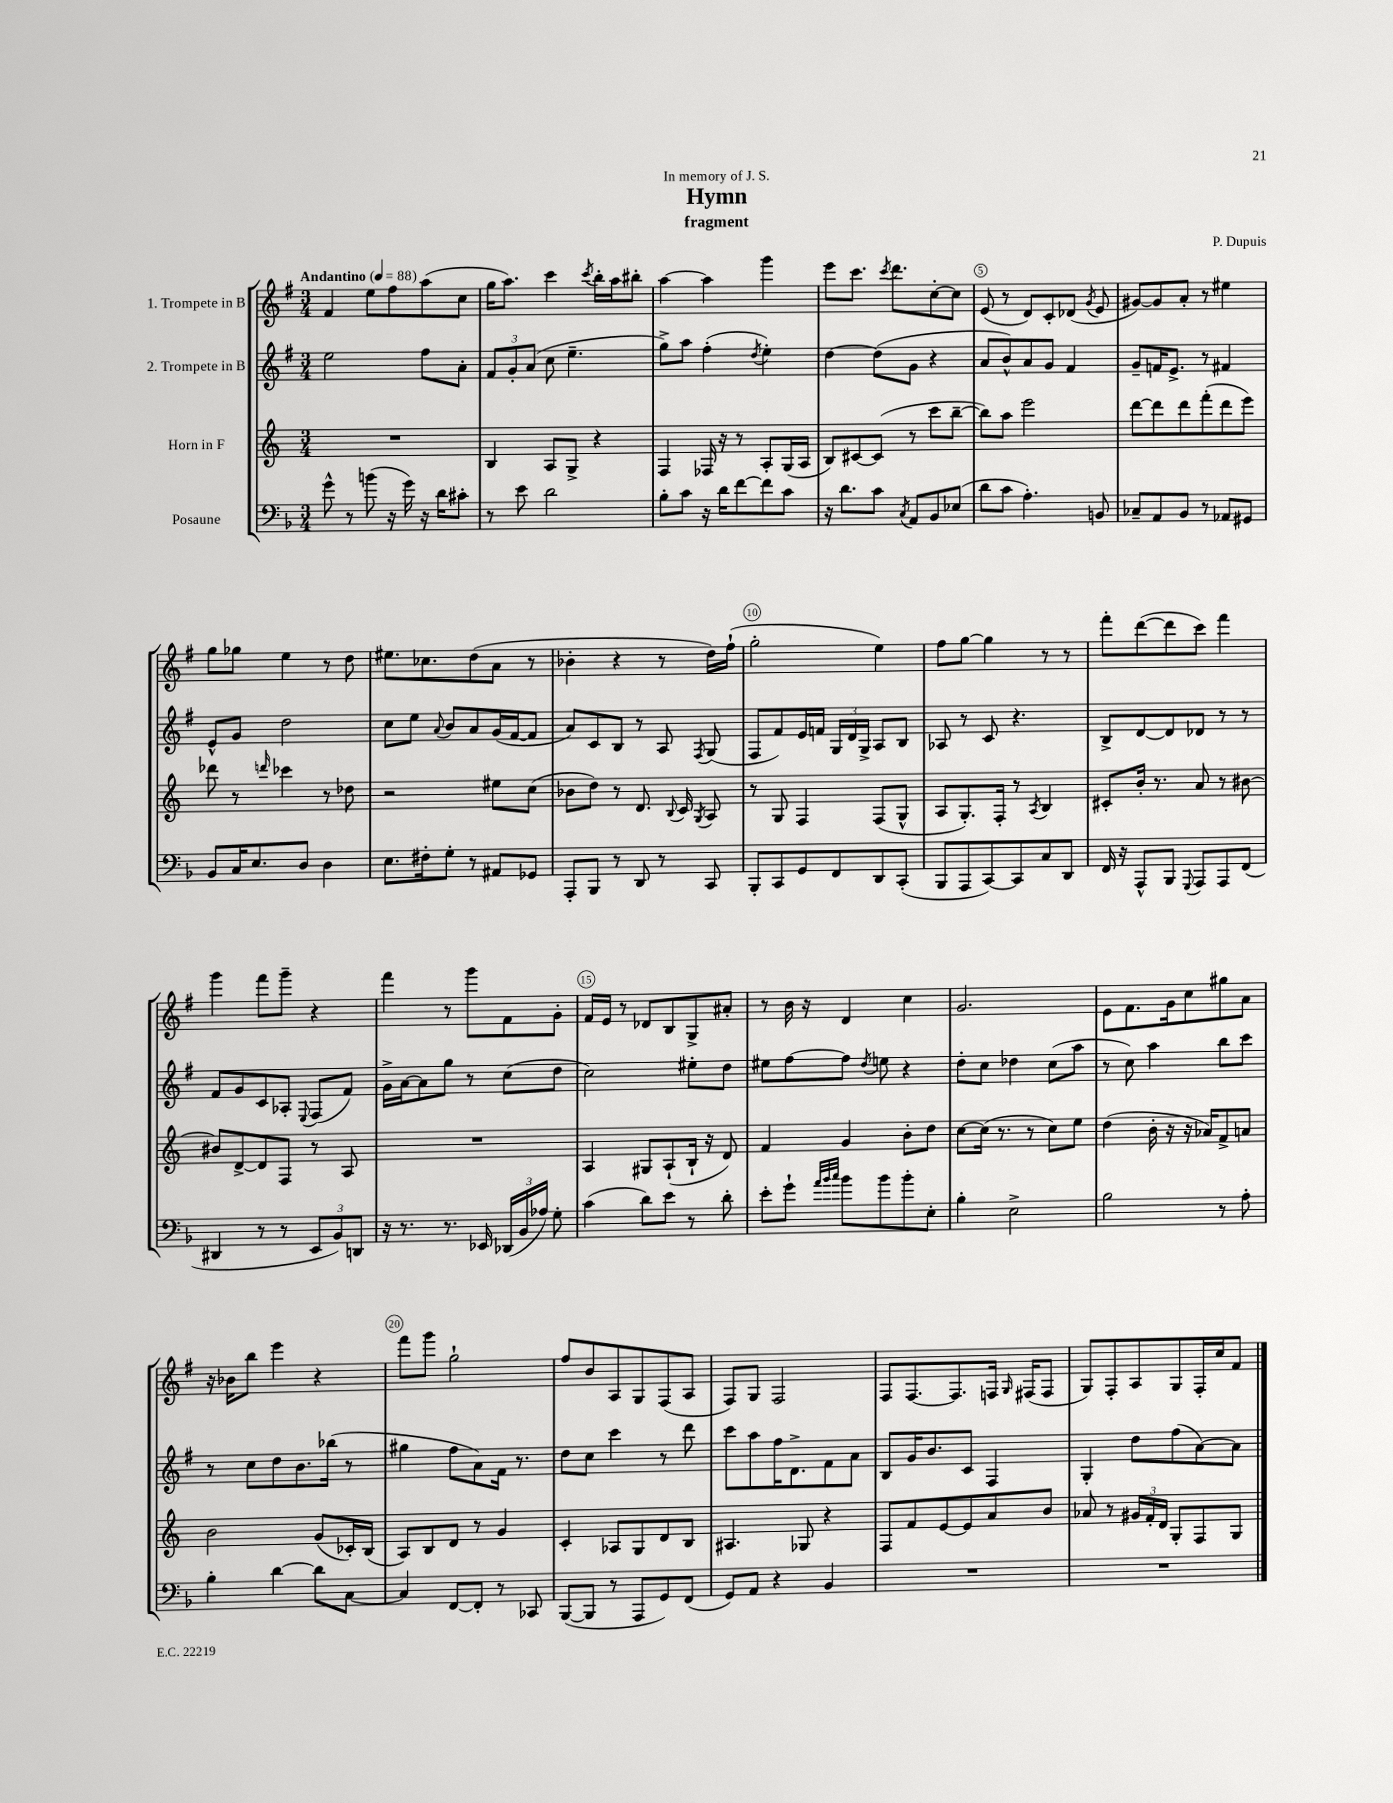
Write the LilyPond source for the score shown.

\header { title = "Hymn" composer = "P. Dupuis" subtitle = "fragment" dedication = "In memory of J. S." }
<<
\new StaffGroup <<
\new Staff = "s0" \with { instrumentName = "1. Trompete in B" } {
    \clef treble \key g \major \numericTimeSignature \time 3/4 \tempo "Andantino" 4 = 88
    \autoBeamOff fis'4 e''8[ fis''8 a''8( c''8] |
    g''16[ a''8.]) c'''4 \acciaccatura { c'''8 } b''16[-. a''16 bis''8]-. |
    a''4~ a''4 g'''4 |
    e'''8[ c'''8.] \acciaccatura { c'''8 } d'''8.[ c''8~-. c''8] |
    e'8( r8 d'8[) c'8-. des'8]( \acciaccatura { g'8 } e'8 |
    gis'8[~) gis'8 a'8]-. r8 eis''4 |
    g''8[ ges''8] e''4 r8 d''8 |
    eis''8.[ ces''8. d''8( a'8] r8 |
    bes'4-. r4 r8 d''16[) fis''16]-!( |
    g''2-. e''4) |
    fis''8[ g''8]~ g''4 r8 r8 |
    fis'''8[-. d'''8~( d'''8 c'''8]) fis'''4 |
    g'''4 fis'''8[ g'''8]-- r4 |
    fis'''4 r8 g'''8[ fis'8 g'8]-. |
    fis'16[ e'16] r8 des'8[ b8 g8-> ais'8]-. |
    r8 b'16 r16 d'4 c''4 |
    g'2. |
    e'8[ fis'8. g'16 c''8 gis''8 a'8] |
    r16 bes'16[ b''8] e'''4 r4 |
    fis'''8[ g'''8] g''2-! |
    fis''8[ b'8 a8 g8 fis8( a8] |
    fis8[) g8] fis2 |
    fis8[ fis8.~ fis8. f16] \grace { g16 } fis16[( fis8] |
    g8[) fis8-. a8 g8 fis16-. c''16 fis'8] \bar "|." |
}
\new Staff = "s1" \with { instrumentName = "2. Trompete in B" } {
    \clef treble \key g \major \numericTimeSignature \time 3/4
    \autoBeamOff e''2 fis''8[ a'8]-. |
    \tuplet 3/2 { fis'8[ g'8-. a'8]( } c''8 e''4.-- |
    g''8[->) a''8] fis''4-.( \acciaccatura { d''8 } e''4-.) |
    d''4~ d''8[( g'8] r4 |
    a'8[ b'8-^) a'8 g'8] fis'4 |
    g'8[-- f'16 e'8.]-> r8 fis'4 |
    e'8[-^ g'8] d''2 |
    c''8[ e''8] \appoggiatura { a'8 } b'8[ a'8 g'16( fis'16~ fis'8] |
    a'8[) c'8 b8] r8 a8 \acciaccatura { fis8 } g8( |
    fis8[ fis'8) e'16 f'16] \tuplet 3/2 { g16[ d'16 g16]-> } a8[ b8] |
    aes8 r8 c'8 r4. |
    b8[-> d'8~ d'8 des'8] r8 r8 |
    fis'8[ g'8 c'8 aes8]-. \appoggiatura { e8 } fis8[( fis'8]) |
    g'16[-> a'16~ a'8 g''8] r8 c''8[( d''8] |
    c''2) eis''8[-. d''8] |
    eis''8[ fis''8~ fis''8] \acciaccatura { d''8 } e''8 r4 |
    d''8[-. c''8] des''4 c''8[( a''8] |
    r8 c''8) a''4 b''8[ c'''8] |
    r8 c''8[ d''8 b'8. bes''16]( r8 |
    gis''4 fis''8[ a'8) fis'16] r8. |
    d''8[ c''8] c'''4 r8 d'''8 |
    c'''8[ a''8 fis''16 d'8.-> fis'8 a'8] |
    b8[ g'16 b'8. c'8] fis4 |
    g4-. d''8[ fis''8( a'8~) a'8] \bar "|." |
}
\new Staff = "s2" \with { instrumentName = "Horn in F" } {
    \clef treble \key c \major \numericTimeSignature \time 3/4
    \autoBeamOff R2. |
    b4 a8[ g8]-> r4 |
    f4 fes16 r16 r8 a8[-. g16( a16] |
    b8[) cis'8~ cis'8]( r8 c'''8[ b''8]~-- |
    b''8[) a''8] e'''2 |
    d'''8[~ d'''8 d'''8 f'''8-.( d'''8 e'''8]) |
    des'''8 r8 \grace { d'''16 } ces'''4 r8 des''8 |
    r2 eis''8[ c''8]( |
    bes'8[ d''8]) r8 d'8. \appoggiatura { b8 } c'16 \acciaccatura { g8 } a8 |
    r8 g8 f4 f8[( g8]-^ |
    a8[ g8.-.) f16]-. r8 \acciaccatura { a8 } b4 |
    cis'8[-. b'16]-. r8. a'8 r8 bis'8~ |
    bis'8[ d'8~-> d'8 f8] r8 a8 |
    R2. |
    a4 gis8[ a8-!( b16]-! r16 d'8) |
    f'4 g'4 b'8[-. d''8] |
    c''8[~ c''16]( r8. r8 c''8[) e''8] |
    d''4( b'16-. r16 r16 aes'16[) f'8-> a'8] |
    b'2 g'8[( ces'16-.) b16]( |
    a8[) b8 d'8] r8 g'4 |
    c'4-. aes8[ g8 d'8 b8] |
    ais4. ges8 r4 |
    f8[ f'8 e'8~ e'8 a'8 b'8] |
    aes'8 r8 \tuplet 3/2 { gis'16[ f'16-. d'16] } g8[-. f8 g8] \bar "|." |
}
\new Staff = "s3" \with { instrumentName = "Posaune" } {
    \clef bass \key f \major \numericTimeSignature \time 3/4
    \autoBeamOff g'8-^ r8 b'8( r16 g'16) r16 d'16[ cis'8]-. |
    r8 e'8 d'2 |
    bes8[-. c'8] r16 d'16[ f'8~ f'8 c'8] |
    r16 d'8.[ c'8] \acciaccatura { c8 } a,8[ bes,8 ees8]( |
    d'8[ c'8] a4.-.) b,8 |
    ces8[-- a,8 bes,8] r8 aes,8[ gis,8] |
    bes,8[ c16 e8. d8] d4 |
    e8.[ fis16-. g8]-. r8 ais,8[ ges,8] |
    a,,8[-. bes,,8] r8 d,8 r8 c,8 |
    bes,,8[-. c,8 g,8 f,8 d,8 c,8]-.( |
    bes,,8[ a,,8 c,8~) c,8 c8 d,8] |
    f,16 r16 a,,8[-^ bes,,8] \appoggiatura { g,,8 } a,,8[ a,,8 f,8]( |
    dis,4 r8 r8 \tuplet 3/2 { e,8[ bes,8) d,8] } |
    r16 r8. r8. ees,16 \tuplet 3/2 { des,16[( bes,16 aes16]) } g8-. |
    c'4( d'8[) e'8] r8 d'8-. |
    e'8[-. g'8]-! \grace { a'32[ bes'32 c''32] } bes'8[ bes'8 bes'8-. e8]-. |
    bes4-. e2-> |
    bes2 r8 a8-. |
    bes4-. d'4~ d'8[ c8]~ |
    c4 f,8[~ f,8]-. r8 ces,8 |
    bes,,8[~( bes,,8] r8 a,,8[ g,8) f,8]( |
    g,8[) a,8] r4 bes,4 |
    R2. |
    R2. \bar "|." |
}
>>
>>
\layout { \context { \Score \override BarNumber.break-visibility = ##(#f #t #t) barNumberVisibility = #(every-nth-bar-number-visible 5) \override BarNumber.stencil = #(make-stencil-circler 0.1 0.3 ly:text-interface::print) } }
